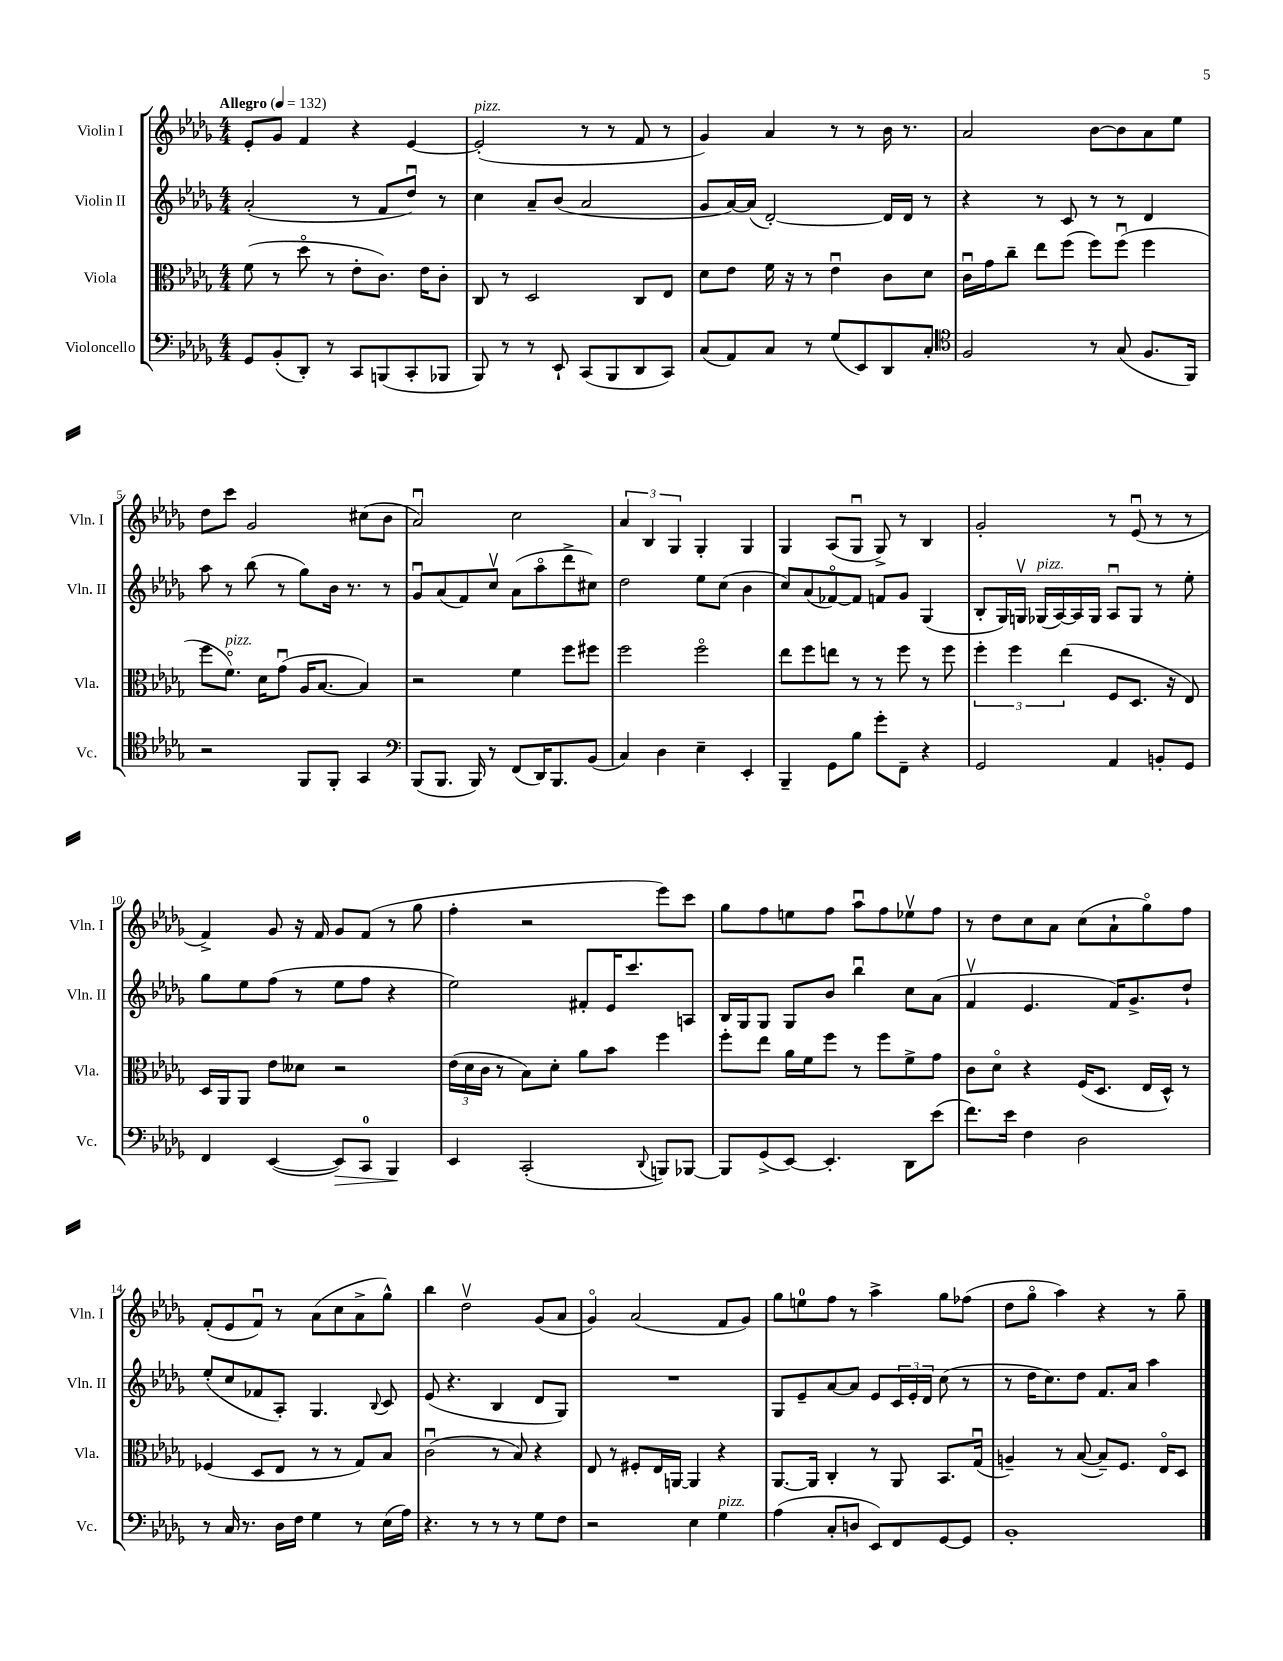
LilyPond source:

<<
\new StaffGroup <<
\new Staff = "s0" \with { instrumentName = "Violin I" shortInstrumentName = "Vln. I" } {
    \clef treble \key des \major \numericTimeSignature \time 4/4 \tempo "Allegro" 4 = 132
    ees'8-. ges'8 f'4 r4 ees'4~ |
    ees'2-.^\markup { \italic "pizz." }( r8 r8 f'8 r8 |
    ges'4) aes'4 r8 r8 bes'16 r8. |
    aes'2 bes'8~ bes'8 aes'8 ees''8 |
    des''8 c'''8 ges'2 cis''8( bes'8 |
    aes'2\downbow) c''2 |
    \tuplet 3/2 { aes'4 bes4 ges4 } ges4-. ges4 |
    ges4 aes8( ges8\downbow ges8->) r8 bes4 |
    ges'2-. r8 ees'8\downbow( r8 r8 |
    f'4->) ges'8 r16 f'16 ges'8 f'8( r8 ges''8 |
    f''4-. r2 ees'''8) c'''8 |
    ges''8 f''8 e''8 f''8 aes''8\downbow f''8 ees''8\upbow f''8 |
    r8 des''8 c''8 aes'8 c''8( aes'8-! ges''8\flageolet) f''8 |
    f'8-.( ees'8 f'8\downbow) r8 aes'8( c''8 aes'8-> ges''8-^) |
    bes''4 des''2\upbow ges'8( aes'8 |
    ges'4\flageolet) aes'2( f'8 ges'8) |
    ges''8 e''8-0 f''8 r8 aes''4-> ges''8 fes''8( |
    des''8 ges''8\flageolet aes''4) r4 r8 ges''8-- \bar "|." |
}
\new Staff = "s1" \with { instrumentName = "Violin II" shortInstrumentName = "Vln. II" } {
    \clef treble \key des \major \numericTimeSignature \time 4/4
    aes'2-.( r8 f'8 des''8\downbow) r8 |
    c''4 aes'8-- bes'8( aes'2 |
    ges'8 aes'16~) aes'16( des'2~-.) des'16 des'16 r8 |
    r4 r8 c'8 r8 r8 des'4 |
    aes''8 r8 bes''8( r8 ges''8) bes'16 r8. r8 |
    ges'8\downbow aes'8( f'8) c''8\upbow aes'8( aes''8\flageolet des'''8-> cis''8) |
    des''2 ees''8 c''8( bes'4 |
    c''8) aes'8( fes'8~\flageolet) fes'8 f'8 ges'8 ges4( |
    bes8-. ges16) g16\upbow ges16^\markup { \italic "pizz." }( aes16~) aes16 ges16 aes8\downbow ges8 r8 ees''8-. |
    ges''8 ees''8 f''8( r8 ees''8 f''8 r4 |
    ees''2) fis'8-. ees'16 c'''8. a8 |
    bes16 ges16 ges8 ges8 bes'8 bes''4\downbow c''8 aes'8( |
    f'4\upbow ees'4. f'16) ges'8.-> des''8-! |
    ees''8-.( c''8 fes'8 aes8-.) ges4. \appoggiatura { bes8 } c'8 |
    ees'8( r4. bes4 des'8 ges8) |
    R1 |
    ges8 ees'8-- aes'8~ aes'8 ees'8 \tuplet 3/2 { c'16 ees'16-. des'16 } c''8( r8 |
    r8 des''16 c''8.) des''8 f'8. aes'16 aes''4 \bar "|." |
}
\new Staff = "s2" \with { instrumentName = "Viola" shortInstrumentName = "Vla." } {
    \clef alto \key des \major \numericTimeSignature \time 4/4
    f'8( r8 des''8\flageolet r8 ees'8-. c'8.) ees'16 c'8-. |
    c8 r8 des2 c8 ees8 |
    des'8 ees'8 f'16 r16 r8 ees'4\downbow c'8 des'8 |
    c'16\downbow ges'16 c''8-- ees''8 f''8( f''8) f''8\downbow( f''4 |
    f''8 f'8.\flageolet^\markup { \italic "pizz." }) des'16 ges'8\downbow( aes16 bes8.~ bes4) |
    r2 f'4 f''8 fis''8 |
    f''2 f''2\flageolet |
    ees''8 f''8 e''8 r8 r8 f''8 r8 f''8 |
    \tuplet 3/2 { f''4-. f''4 ees''4( } f8 des8. r16 ees8) |
    des16 aes,16 aes,8 ees'8 deses'8 r2 |
    \tuplet 3/2 { ees'16( des'16 c'16 } r8 bes8) des'8-. aes'8 bes'8 f''4 |
    f''8-. ees''8 aes'16 f'16 f''8 r8 f''8 f'8-> ges'8 |
    c'8 des'8\flageolet r4 f16( des8. ees16 des16-^) r8 |
    fes4( des8 ees8 r8 r8 ges8) bes8 |
    c'2\downbow( r8 bes8) r4 |
    ees8 r8 fis8-. ees16 a,16~ a,4 r4 |
    aes,8.~ aes,16 c4-. r8 aes,8 bes,8. ges16\downbow( |
    a4--) r8 bes8~( bes8--) f8. ees16\flageolet des8 \bar "|." |
}
\new Staff = "s3" \with { instrumentName = "Violoncello" shortInstrumentName = "Vc." } {
    \clef bass \key des \major \numericTimeSignature \time 4/4
    ges,8 bes,8-.( des,8-.) r8 c,8 b,,8( c,8-. bes,,8 |
    bes,,8) r8 r8 ees,8-! c,8( bes,,8 des,8 c,8) |
    c8( aes,8) c8 r8 ges8( ees,8) des,8 c8-. |
    \clef tenor f2 r8 ges8( f8. f,16) |
    r2 f,8 f,8-. ges,4 |
    \clef bass bes,,8( bes,,8. bes,,16) r8 f,8( des,16) bes,,8. bes,8( |
    c4) des4 ees4-- ees,4-. |
    bes,,4-- ges,8 bes8 ges'8-. f,8-- r4 |
    ges,2 aes,4 b,8-. ges,8 |
    f,4 ees,4~( ees,8\>) c,8-0 bes,,4\! |
    ees,4 c,2-.( \appoggiatura { des,8 } b,,8) bes,,8~ |
    bes,,8 ges,8->( ees,8~) ees,4.-. des,8 ees'8( |
    f'8.) ees'16 f4 des2 |
    r8 c16 r8. des16 f16 ges4 r8 ees16( aes16) |
    r4. r8 r8 r8 ges8 f8 |
    r2 ees4 ges4^\markup { \italic "pizz." } |
    aes4( c8-. d8 ees,8) f,8 ges,8~ ges,8 |
    bes,1-. \bar "|." |
}
>>
>>
